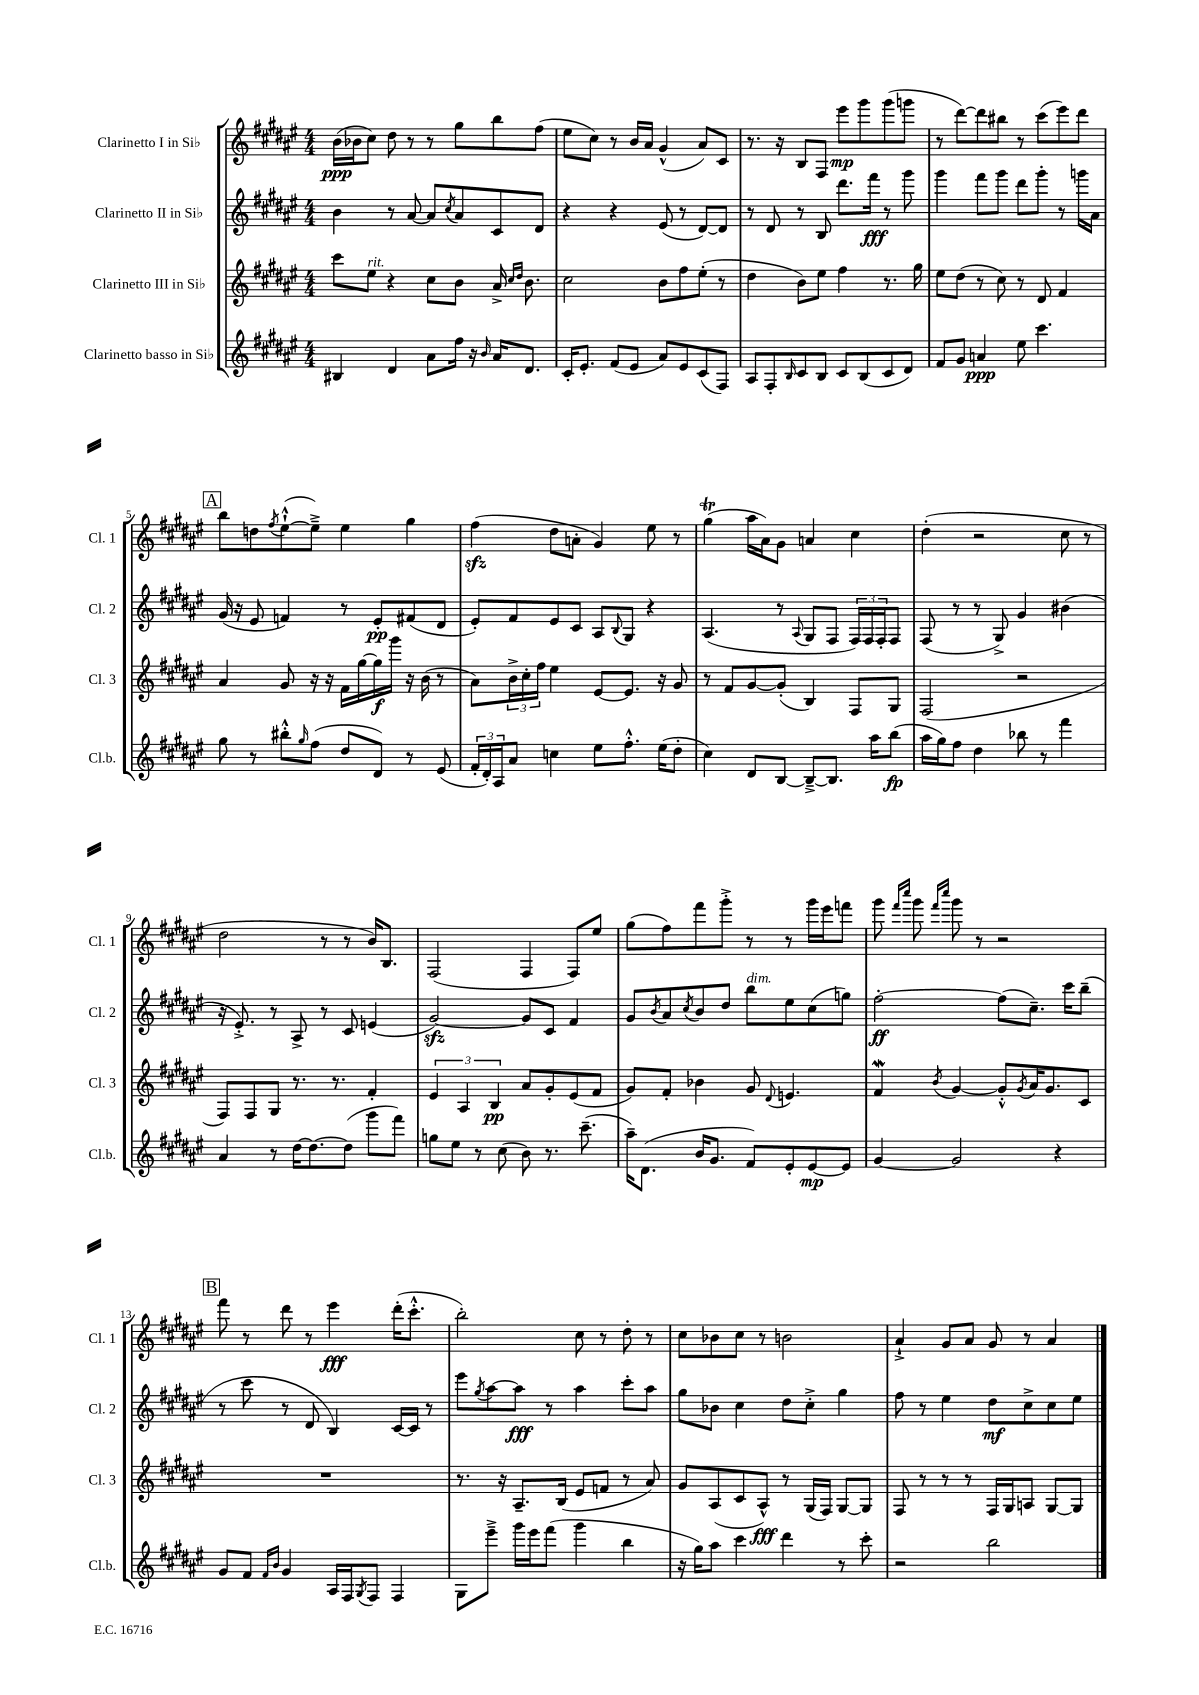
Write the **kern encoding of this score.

**kern	**dynam	**kern	**dynam	**kern	**dynam	**kern	**dynam
*part4	*part4	*part3	*part3	*part2	*part2	*part1	*part1
*staff4	*staff4	*staff3	*staff3	*staff2	*staff2	*staff1	*staff1
*I"Clarinetto basso in Si♭	*	*I"Clarinetto III in Si♭	*	*I"Clarinetto II in Si♭	*	*I"Clarinetto I in Si♭	*
*I'Cl.b.	*	*I'Cl. 3	*	*I'Cl. 2	*	*I'Cl. 1	*
*clefG2	*	*clefG2	*	*clefG2	*	*clefG2	*
*k[f#c#g#d#a#e#]	*	*k[f#c#g#d#a#e#]	*	*k[f#c#g#d#a#e#]	*	*k[f#c#g#d#a#e#]	*
*M4/4	*	*M4/4	*	*M4/4	*	*M4/4	*
=1	=1	=1	=1	=1	=1	=1	=1
4B#X/	.	8ccc#\L	.	4b\	.	(16b\LL	ppp
.	.	.	.	.	.	16b-X\J	.
!	!	!LO:TX:a:i:t=rit.	!	!	!	!	!
.	.	8ee#\J	.	.	.	8cc#\J)	.
4d#/	.	4r	.	8r	.	8dd#\	.
.	.	.	.	[8a#/	.	8r	.
8a#\L	.	8cc#\L	.	8a#/L]	.	8r	.
.	.	.	.	8qcc#/	.	.	.
16ff#\Jk	.	8b\J	.	8a#/	.	8gg#\L	.
16r	.	.	.	.	.	.	.
16qqb/	.	.	.	.	.	.	.
16a#/KL	.	16a#^/	.	8c#/	.	8bb\	.
.	.	16qqcc#/LL	.	.	.	.	.
.	.	16qqdd#/JJ	.	.	.	.	.
8.d#/J	.	8.b\	.	.	.	.	.
.	.	.	.	8d#/J	.	(8ff#\J	.
=2	=2	=2	=2	=2	=2	=2	=2
16c#'/KL	.	2cc#\	.	4r	.	8ee#\L	.
8.e#'/J	.	.	.	.	.	.	.
.	.	.	.	.	.	8cc#\J)	.
(8f#/L	.	.	.	4r	.	8r	.
8e#/J	.	.	.	.	.	16b/LL	.
.	.	.	.	.	.	16a#/JJ	.
8a#/L)	.	8b\L	.	(8e#/	.	(4g#^^/	.
8e#/	.	8ff#\	.	8r	.	.	.
(8c#/	.	(8ee#'\J	.	[8d#/L)	.	8a#/L)	.
8F#/J)	.	8r	.	8d#/J]	.	8c#/J	.
=3	=3	=3	=3	=3	=3	=3	=3
8A#/L	.	4dd#\	.	8r	.	8.r	.
8F#'/	.	.	.	8d#/	.	.	.
.	.	.	.	.	.	16r	.
16qqB/	.	.	.	.	.	.	.
8c#/	.	8b\L)	.	8r	.	8B/L	.
8B/J	.	8ee#\J	.	8B/	.	8F#/J	.
8c#/L	.	4ff#\	.	8.ddd#\L	.	8eee#\L	mp
(8B/	.	.	.	.	.	8ggg#\	.
.	.	.	.	16fff#\Jk	fff	.	.
8c#/	.	8.r	.	8r	.	(8ggg#\	.
8d#/J)	.	.	.	8ggg#\	.	8gggn\J	.
.	.	16gg#\	.	.	.	.	.
=4	=4	=4	=4	=4	=4	=4	=4
8f#/L	.	8ee#\L	.	4ggg#\	.	8r	.
8g#/J	.	(8dd#\J	.	.	.	[8ddd#\L)	.
4an/	ppp	8r	.	8fff#\L	.	8ddd#\]	.
.	.	8cc#\)	.	8ggg#\J	.	8bb#X\J	.
8ee#\	.	8r	.	8ddd#\L	.	8r	.
4.ccc#\	.	8d#/	.	8ggg#'\J	.	(8ccc#\L	.
.	.	4f#/	.	8r	.	8eee#\)	.
.	.	.	.	16gggn\LL	.	8ddd#\J	.
.	.	.	.	16a#\JJ	.	.	.
!!LO:LB:g=z
!!LO:REH:place=s1:t=A
=5	=5	=5	=5	=5	=5	=5	=5
8gg#\	.	4a#/	.	(16g#/	.	8bb\L	.
.	.	.	.	16r	.	.	.
8r	.	.	.	8e#/	.	8ddn\	.
.	.	.	.	.	.	8qff#/	.
8bb#X'^^\L	.	8g#/	.	4fn/)	.	([8ee#`^^\	.
16qqgg#/	.	.	.	.	.	.	.
(8ff#\J	.	16r	.	.	.	8ee#~^\J])	.
.	.	16r	.	.	.	.	.
8dd#/L	.	16f#\LL	.	8r	.	4ee#\	.
.	.	[16gg#\	.	.	.	.	.
8d#/J)	.	16gg#\]	f	8e#'/L	pp	.	.
.	.	16ggg#\JJ	.	.	.	.	.
8r	.	16r	.	(8f#X/	.	4gg#\	.
.	.	(16b\	.	.	.	.	.
(8e#/	.	8r	.	8d#/J	.	.	.
=6	=6	=6	=6	=6	=6	=6	=6
24f#'/LL	.	8a#\L)	.	8e#'/L)	.	(4ff#zz\	.
24d#'/)	.	.	.	.	.	.	.
24A#/J	.	.	.	.	.	.	.
8a#/J	.	24b^\L	.	8f#/	.	.	.
.	.	24cc#'\	.	.	.	.	.
.	.	24ff#\JJ	.	.	.	.	.
4ccn\	.	4ee#\	.	8e#/	.	8dd#\L	.
.	.	.	.	8c#/J	.	8an'\J	.
8ee#\L	.	[8e#/L	.	8A#/L	.	4g#/)	.
.	.	.	.	8qqB/	.	.	.
8.ff#'^^\J	.	8.e#/J]	.	8G#/J	.	.	.
.	.	.	.	4r	.	8ee#\	.
(16ee#\KL	.	16r	.	.	.	.	.
8dd#'\J	.	8g#/	.	.	.	8r	.
=7	=7	=7	=7	=7	=7	=7	=7
4cc#\)	.	8r	.	(4.A#/	.	(4gg#T\	.
.	.	8f#/L	.	.	.	.	.
8d#/L	.	[8g#/	.	.	.	16aa#\LL	.
.	.	.	.	.	.	16a#\J)	.
[8B/J	.	(8g#'/J]	.	8r	.	8g#\J	.
.	.	.	.	8qqA#/	.	.	.
8B~^/L_	.	4B/)	.	8G#/L	.	4an/	.
8.B/J]	.	.	.	8F#/J	.	.	.
.	.	8F#/L	.	24F#/LL)	.	4cc#\	.
.	.	.	.	24F#/	.	.	.
16aa#\KL	.	.	.	.	.	.	.
.	.	.	.	24F#'/J	.	.	.
(8bb\J	fp	8G#/J	.	8F#/J	.	.	.
=8	=8	=8	=8	=8	=8	=8	=8
16aa#\LL	.	(2F#/	.	(8F#/	.	(4dd#'\	.
16gg#\J)	.	.	.	.	.	.	.
8ff#\J	.	.	.	8r	.	.	.
4dd#\	.	.	.	8r	.	2r	.
.	.	.	.	8G#^/)	.	.	.
8bb-X\	.	2r	.	4g#/	.	.	.
8r	.	.	.	.	.	.	.
4fff#\	.	.	.	(4b#X\	.	8cc#\	.
.	.	.	.	.	.	8r	.
!!LO:LB:g=z
=9	=9	=9	=9	=9	=9	=9	=9
4a#/	.	8F#/L)	.	16r	.	2dd#\	.
.	.	.	.	8.e#'^/)	.	.	.
.	.	8F#/	.	.	.	.	.
8r	.	8G#/J	.	8r	.	.	.
[16dd#\KL	.	8.r	.	8A#^/	.	.	.
8.dd#\_	.	.	.	.	.	.	.
.	.	.	.	8r	.	8r	.
.	.	8.r	.	.	.	.	.
(8dd#\J]	.	.	.	8c#/	.	8r	.
8ggg#\L	.	4f#'/	.	(4en/	.	16b/KL)	.
.	.	.	.	.	.	8.B/J	.
8fff#\J)	.	.	.	.	.	.	.
=10	=10	=10	=10	=10	=10	=10	=10
8ggn\L	.	6e#/	.	[2g#zz/)	.	(2F#/	.
8ee#\J	.	.	.	.	.	.	.
.	.	6A#/	.	.	.	.	.
8r	.	.	.	.	.	.	.
.	.	6B/	pp	.	.	.	.
(8cc#\	.	.	.	.	.	.	.
8b\)	.	8a#/L	.	8g#/L]	.	4F#/	.
8.r	.	8g#'/	.	8c#/J	.	.	.
.	.	(8e#/	.	4f#/	.	8F#/L)	.
(8.ccc#~\	.	.	.	.	.	.	.
.	.	8f#/J	.	.	.	8ee#/J	.
=11	=11	=11	=11	=11	=11	=11	=11
16aa#~\KL)	.	8g#/L)	.	8g#/L	.	(8gg#\L	.
(8.d#\J	.	.	.	.	.	.	.
.	.	.	.	8qb/	.	.	.
.	.	8f#'/J	.	8a#/	.	8ff#\)	.
.	.	.	.	8qcc#/	.	.	.
16b/KL	.	4b-X\	.	8b/	.	8fff#\	.
8.g#/J	.	.	.	.	.	.	.
.	.	.	.	8dd#/J	.	8ggg#'^\J	.
!	!	!	!	!LO:TX:a:i:t=dim.	!	!	!
8f#/L)	.	8g#/	.	8bb\L	.	8r	.
.	.	8qqd#/	.	.	.	.	.
8e#'/	.	4.en/	.	8ee#\	.	8r	.
[8e#/	mp	.	.	(8cc#\	.	16ggg#\LL	.
.	.	.	.	.	.	16eee#\J	.
8e#/J]	.	.	.	8ggn\J)	.	8fffn\J	.
=12	=12	=12	=12	=12	=12	=12	=12
[4g#/	.	4f#w/	.	[2ff#'\	ff	8ggg#\	.
.	.	.	.	.	.	16qqfff#/LL	.
.	.	.	.	.	.	16qqcccc#/JJ	.
.	.	.	.	.	.	8ggg#\	.
.	.	.	.	.	.	16qqfff#/LL	.
.	.	8qb/	.	.	.	16qqcccc#/JJ	.
2g#/]	.	[4g#/	.	.	.	8ggg#\	.
.	.	.	.	.	.	8r	.
.	.	8g#'^^/L]	.	(8ff#\L]	.	2r	.
.	.	8qg#/	.	.	.	.	.
.	.	16a#/K	.	8.cc#~\J)	.	.	.
.	.	8.g#/	.	.	.	.	.
4r	.	.	.	.	.	.	.
.	.	.	.	16ccc#\KL	.	.	.
.	.	8c#/J	.	(8bb~\J	.	.	.
!!LO:LB:g=z
!!LO:REH:place=s1:t=B
=13	=13	=13	=13	=13	=13	=13	=13
8g#/L	.	1r	.	8r	.	8fff#\	.
8f#/J	.	.	.	8ccc#\	.	8r	.
16qqf#/LL	.	.	.	.	.	.	.
16qqb/JJ	.	.	.	.	.	.	.
4g#/	.	.	.	8r	.	8ddd#\	.
.	.	.	.	8d#/	.	8r	.
16A#/LL	.	.	.	4B/)	.	4eee#\	fff
16F#/J	.	.	.	.	.	.	.
8qG#/	.	.	.	.	.	.	.
8F#/J	.	.	.	.	.	.	.
4F#/	.	.	.	[16c#/LL	.	(16ddd#'\KL	.
.	.	.	.	16c#/JJ]	.	8.ccc#'^^\J	.
.	.	.	.	8r	.	.	.
=14	=14	=14	=14	=14	=14	=14	=14
8G#\L	.	8.r	.	8eee#\L	.	2bb'\)	.
.	.	.	.	8qgg#/	.	.	.
8eee#~^\J	.	.	.	[8aa#\	.	.	.
.	.	16r	.	.	.	.	.
16ggg#\LL	.	8.A#~/L	.	8aa#\J]	fff	.	.
16eee#\J	.	.	.	.	.	.	.
(8fff#\J	.	.	.	8r	.	.	.
.	.	(16B/Jk	.	.	.	.	.
4ggg#\	.	8e#/L	.	4aa#\	.	8cc#\	.
.	.	8fn/J	.	.	.	8r	.
4bb\	.	8r	.	8ccc#'\L	.	8dd#'\	.
.	.	8a#/)	.	8aa#\J	.	8r	.
=15	=15	=15	=15	=15	=15	=15	=15
16r	.	8g#/L	.	8gg#\L	.	8cc#\L	.
16gg#\KL)	.	.	.	.	.	.	.
8aa#\J	.	(8A#/	.	8b-X\J	.	8b-X\	.
4ccc#\	.	8c#/	.	4cc#\	.	8cc#\J	.
.	.	8A#^^/J)	fff	.	.	8r	.
4ddd#\	.	8r	.	8dd#\L	.	2bn\	.
.	.	(16G#/LL	.	8cc#'^\J	.	.	.
.	.	16F#/JJ)	.	.	.	.	.
8r	.	[8G#/L	.	4gg#\	.	.	.
8ccc#'\	.	8G#/J]	.	.	.	.	.
=16	=16	=16	=16	=16	=16	=16	=16
2r	.	8F#/	.	8ff#\	.	4a#`^/	.
.	.	8r	.	8r	.	.	.
.	.	8r	.	4ee#\	.	8g#/L	.
.	.	8r	.	.	.	8a#/J	.
2bb\	.	16F#/LL	.	8dd#\L	mf	8g#/	.
.	.	16G#/J	.	.	.	.	.
.	.	8An/J	.	8cc#^\	.	8r	.
.	.	[8G#/L	.	8cc#\	.	4a#/	.
.	.	8G#/J]	.	8ee#\J	.	.	.
==	==	==	==	==	==	==	==
*-	*-	*-	*-	*-	*-	*-	*-
